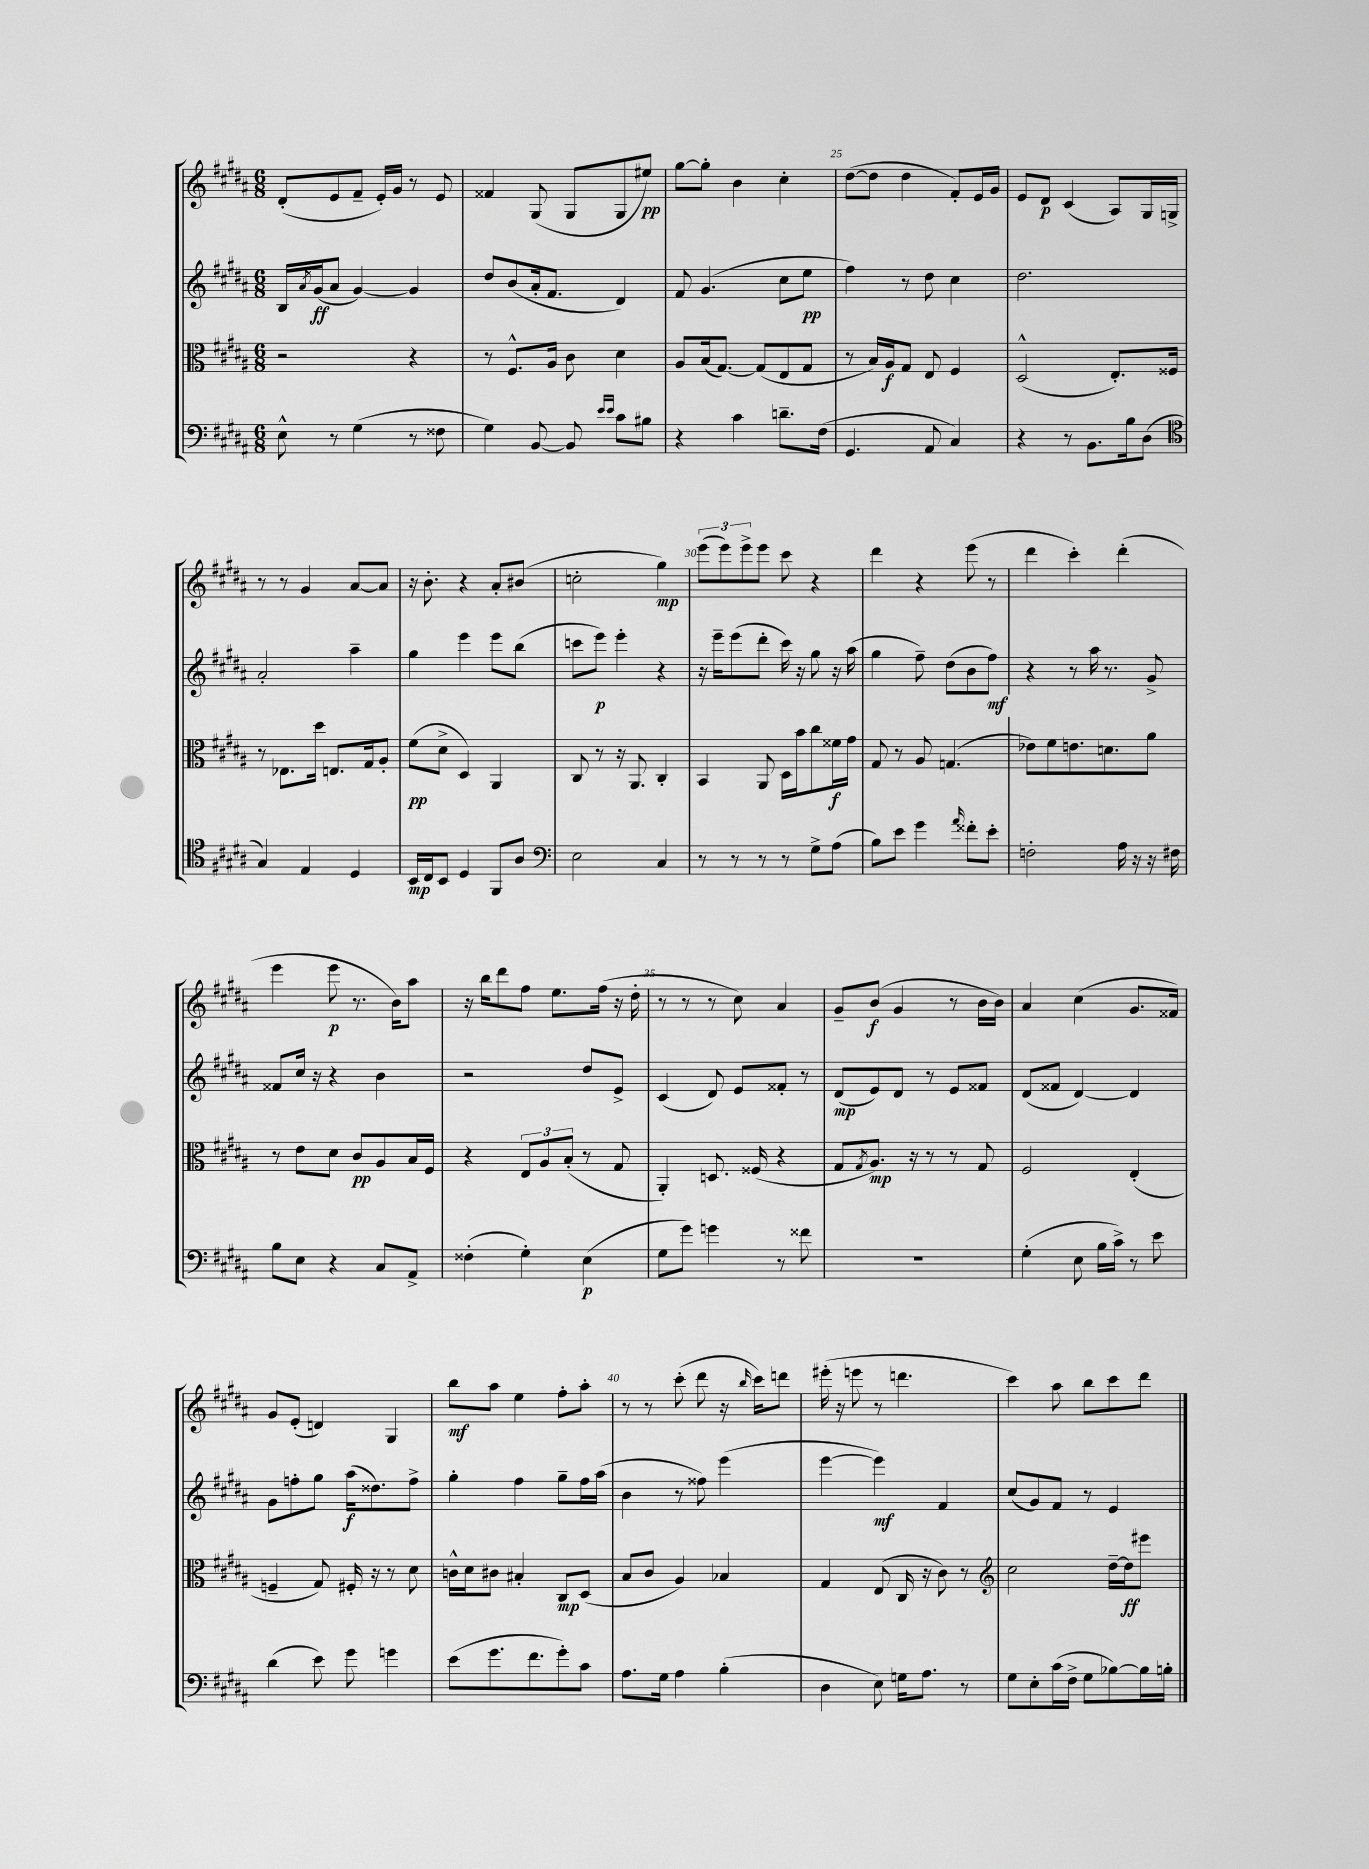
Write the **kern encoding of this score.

**kern	**kern	**kern	**kern
*staff4	*staff3	*staff2	*staff1
*clefF4	*clefC3	*clefG2	*clefG2
*k[f#c#g#d#a#]	*k[f#c#g#d#a#]	*k[f#c#g#d#a#]	*k[f#c#g#d#a#]
*M6/8	*M6/8	*M6/8	*M6/8
8E^^	2r	16B	(8d#'
.	.	8qa#	.
.	.	(16g#	.
8r	.	8a#	8e
(4G#	.	[4g#)	8f#~
.	.	.	16e')
.	.	.	16g#
8r	4r	4g#]	8r
8F##	.	.	8e
=	=	=	=
4G#)	8r	8dd#	4f##
.	8.F#^^	(8b	.
[8BB	.	16a#'	(8G#
.	16A#	8.f#	.
8BB]	8c#	.	8G#
16qqe	.	.	.
16qqe	.	.	.
8c#	4d#	4d#)	8G#
8B#	.	.	8ee#)
=	=	=	=
4r	8A#	8f#	[8gg#
.	(16B	(4.g#	8gg#']
.	[8.G#)	.	.
4c#	.	.	4b
.	(8G#]	.	.
8.d~	8E	8cc#	4cc#'
.	8G#	8ee	.
(16F#	.	.	.
=	=	=	=
4.GG#	8r	4ff#)	([8dd#
.	16B)	.	8dd#]
.	16A#	.	.
.	8G#	8r	4dd#
8AA#	8E	8dd#	.
4C#)	4F#	4cc#	8f#')
.	.	.	16e
.	.	.	16g#
=	=	=	=
4r	(2D#^^	2.dd#	8e
.	.	.	8d#
8r	.	.	(4c#
8.BB	.	.	.
.	8.E')	.	8A#)
16B	.	.	.
(8D#	.	.	16G#
.	16F##	.	16G^
=	=	=	=
*clefC4	*	*	*
4G#)	8r	2a#'	8r
.	8.E-	.	8r
4E	.	.	4g#
.	16dd#	.	.
.	8.E	.	.
4D#	.	4aa#~	[8a#
.	16G#	.	.
.	8A#'	.	8a#]
=	=	=	=
16BB	(8f#	4gg#	16r
16C#	.	.	8.b'
8BB	8d#^	.	.
4D#	4D#)	4eee	4r
8FF#	4AA#	8eee	8a#'
8A#	.	(8bb	(8b#
=	=	=	=
*clefF4	*	*	*
2E	8C#	8ccc	2cc'
.	8r	8eee)	.
.	16r	4eee'	.
.	8.AA#	.	.
4C#	4C#'	4r	4gg#)
=	=	=	=
8r	4BB	16r	(12eee
.	.	16eee~	.
.	.	.	12eee)
8r	.	(8eee	.
.	.	.	12eee^
8r	8AA#	8ddd#'	8eee
8r	16D#	16ccc#)	8ccc#
.	16b	16r	.
8G#^	8cc#	8gg#	4r
(8A#	16f##	16r	.
.	16g#	(16aa#	.
=	=	=	=
8B)	8G#	4gg#	4ddd#
8e	8r	.	.
4g#	8A#	8ff#~)	4r
.	(4.G	(8dd#	.
16qqa#	.	.	.
8f##'	.	8b	(8eee
8e'	.	8ff#)	8r
=	=	=	=
2F'	8e-)	4r	4ddd#
.	8f#	.	.
.	8.e	8r	4ccc#')
.	.	16aa#	.
.	8.d	8.r	.
16A#	.	.	(4ddd#'
16r	.	.	.
16r	8a#	8g#^	.
16F#	.	.	.
=	=	=	=
8B	8r	8f##	4eee
8E	8e	16cc#	.
.	.	16r	.
4r	8d#	4r	8eee
.	8c#	.	8.r
8C#	8A#	4b	.
.	.	.	16b)
8AA#^	16B	.	8aa#
.	16F#	.	.
=	=	=	=
(4F##'	4r	2r	16r
.	.	.	16bb
.	.	.	8ddd#
4G#')	12E	.	8ff#
.	12A#	.	.
.	.	.	8.ee
.	(12B'	.	.
(4E	8r	8dd#	.
.	.	.	(16ff#
.	8G#	8e^	16r
.	.	.	16dd#'
=	=	=	=
8G#	4AA#')	(4c#	8r
8g#)	.	.	8r
4g	8.D	8d#)	8r
.	.	8e	8cc#)
.	(16F##	.	.
8r	4r	8f##'	4a#
8f##	.	8r	.
=	=	=	=
2.r	8G#	(8d#	8g#~
.	8qG#	.	.
.	8.A#)	8e)	(8b
.	.	8d#	4g#
.	16r	.	.
.	8r	8r	.
.	8r	8e	8r
.	8G#	8f##	16b
.	.	.	16b)
=	=	=	=
(4G#'	2F#	(8d#	4a#
.	.	8f##	.
8E	.	[4d#)	(4cc#
16B	.	.	.
16c#^)	.	.	.
8r	(4E'	4d#]	8.g#
8e	.	.	.
.	.	.	16f##)
=	=	=	=
(4d#	4F~	8g#	8g#
.	.	8ff'	(8e'
8e)	8G#)	8gg#	4d)
8g#	16F#'	(16aa#	.
.	16r	8.dd##)	.
4g	8r	.	4G#
.	8d#	8ff^	.
=	=	=	=
(8e	16c^^	4gg#'	8bb
.	16d#	.	.
8.g#	8c#	.	8aa#
.	4B#'	4ff#	4ee
8.f#	.	.	.
8g#')	8C#	8gg#~	8ff#'
8c#	(8D#	16ff#	8aa#'
.	.	(16aa#	.
=	=	=	=
8.A#	8B	4b	8r
.	8c#	.	8r
16G#	.	.	.
4A#	4A#)	8r	(8ccc#'
.	.	8ff##)	8ddd#
(4B'	4B-	(4eee	16r
.	.	.	16qqbb
.	.	.	16ccc#)
.	.	.	8ddd
=	=	=	=
4D#	4G#	[4eee	(16eee#'
.	.	.	16r
.	.	.	8eee
8E)	(8E	4eee])	8r
16G	16C#	.	4.ddd
8.A#	16r	.	.
.	8c#)	4f#	.
8r	8r	.	.
=	=	=	=
*	*clefG2	*	*
8G#	2cc#	(8cc#	4ccc#)
8E'	.	8g#)	.
(16c#	.	8f#	8aa#
16F#^	.	.	.
8G#	.	8r	8bb
[8B-)	[16dd#~	4e	8ccc#
.	16dd#]	.	.
16B-]	8eee#	.	8ddd#
16B'	.	.	.
==	==	==	==
*-	*-	*-	*-
